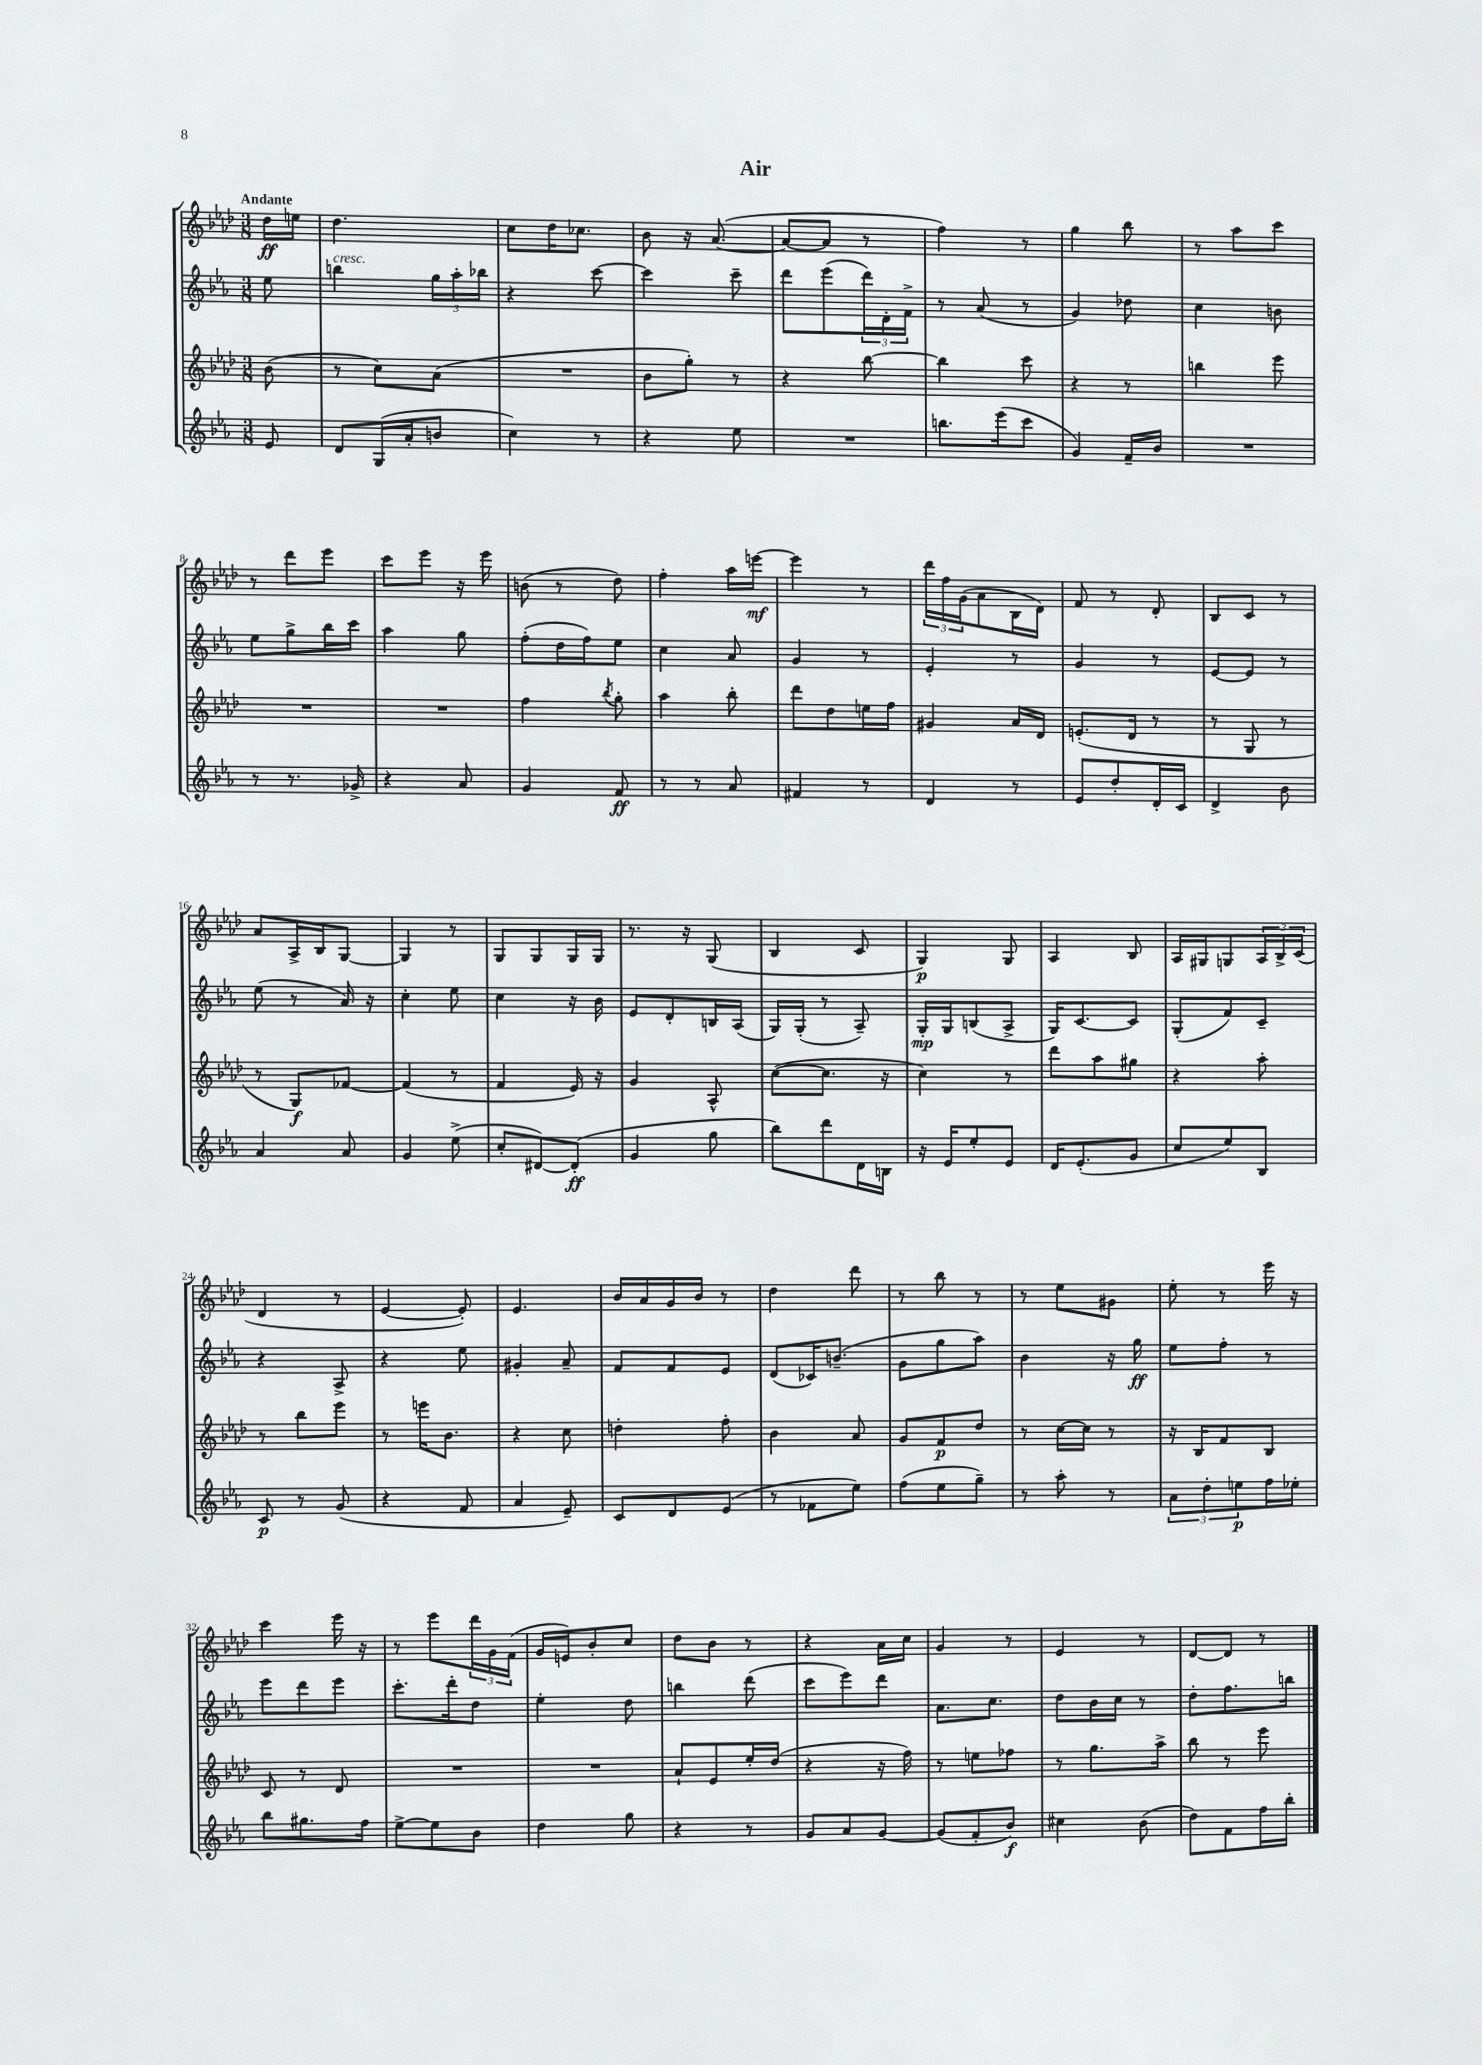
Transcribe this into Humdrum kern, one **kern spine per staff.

**kern	**dynam	**kern	**dynam	**kern	**dynam	**kern	**dynam
*part4	*part4	*part3	*part3	*part2	*part2	*part1	*part1
*staff4	*staff4	*staff3	*staff3	*staff2	*staff2	*staff1	*staff1
*clefG2	*	*clefG2	*	*clefG2	*	*clefG2	*
*k[b-e-a-]	*	*k[b-e-a-d-]	*	*k[b-e-a-]	*	*k[b-e-a-d-]	*
*M3/8	*	*M3/8	*	*M3/8	*	*M3/8	*
=	=	=	=	=	=	=	=
!	!	!	!	!	!	!LO:TX:a:B:t=Andante	!
8e-/	.	(8b-\	.	8ee-\	.	16dd-\LL	ff
.	.	.	.	.	.	16een\JJ	.
=1	=1	=1	=1	=1	=1	=1	=1
!	!	!	!	!LO:TX:a:i:t=cresc.	!	!	!
8d/L	.	8r	.	4bbn\	.	4.dd-\	.
(16G/L	.	8cc\L)	.	.	.	.	.
16a-'/J	.	.	.	.	.	.	.
8bn/J	.	(8a-\J	.	24gg\LL	.	.	.
.	.	.	.	24aa-'\	.	.	.
.	.	.	.	24bb-X\JJ	.	.	.
=2	=2	=2	=2	=2	=2	=2	=2
4cc\)	.	4.r	.	4r	.	8cc\L	.
.	.	.	.	.	.	16dd-\K	.
.	.	.	.	.	.	8.cc-X\J	.
8r	.	.	.	[8ccc\	.	.	.
=3	=3	=3	=3	=3	=3	=3	=3
4r	.	8b-\L	.	4ccc\]	.	8b-\	.
.	.	8gg'\J)	.	.	.	16r	.
.	.	.	.	.	.	([8.a-/	.
8ee-\	.	8r	.	8ccc~\	.	.	.
=4	=4	=4	=4	=4	=4	=4	=4
4.r	.	4r	.	8ddd\L	.	8a-/L_	.
.	.	.	.	(8eee-\	.	8a-/J]	.
.	.	[8bb-\	.	24ddd\L)	.	8r	.
.	.	.	.	24d'\	.	.	.
.	.	.	.	24f^\JJ	.	.	.
=5	=5	=5	=5	=5	=5	=5	=5
8.bbn\L	.	4bb-\]	.	8r	.	4ff\)	.
.	.	.	.	(8a-/	.	.	.
(16eee-\k	.	.	.	.	.	.	.
8ccc\J	.	8ccc\	.	8r	.	8r	.
=6	=6	=6	=6	=6	=6	=6	=6
4g/)	.	4r	.	4g/)	.	4gg\	.
16f~/LL	.	8r	.	8dd-X\	.	8bb-\	.
16b-/JJ	.	.	.	.	.	.	.
=7	=7	=7	=7	=7	=7	=7	=7
4.r	.	4bbn\	.	4cc\	.	8r	.
.	.	.	.	.	.	8aa-\L	.
.	.	8eee-\	.	8bn\	.	8ccc\J	.
!!LO:LB:g=z
=8	=8	=8	=8	=8	=8	=8	=8
8r	.	4.r	.	8ee-\L	.	8r	.
8.r	.	.	.	8gg^\	.	8ddd-\L	.
.	.	.	.	16bb-\L	.	8eee-\J	.
16g-X^/	.	.	.	16ccc\JJ	.	.	.
=9	=9	=9	=9	=9	=9	=9	=9
4r	.	4.r	.	4aa-\	.	8ccc\L	.
.	.	.	.	.	.	8eee-\J	.
8a-/	.	.	.	8gg\	.	16r	.
.	.	.	.	.	.	16eee-\	.
=10	=10	=10	=10	=10	=10	=10	=10
4g/	.	4ff\	.	(8ff'\L	.	(8bn\	.
.	.	.	.	16dd\L	.	8r	.
.	.	.	.	16ff\J)	.	.	.
.	.	8qbb-/	.	.	.	.	.
8f/	ff	8gg'\	.	8ee-\J	.	8dd-\)	.
=11	=11	=11	=11	=11	=11	=11	=11
8r	.	4aa-\	.	4cc\	.	4ff'\	.
8r	.	.	.	.	.	.	.
8a-/	.	8bb-'\	.	8a-/	.	16aa-\LL	.
.	.	.	.	.	.	[16eeen\JJ	mf
=12	=12	=12	=12	=12	=12	=12	=12
4f#X/	.	8ddd-\L	.	4g/	.	4eee\]	.
.	.	8dd-\	.	.	.	.	.
8r	.	16een\L	.	8r	.	8r	.
.	.	16ff\JJ	.	.	.	.	.
=13	=13	=13	=13	=13	=13	=13	=13
4d/	.	4g#X/	.	4e-'/	.	24ddd-\LL	.
.	.	.	.	.	.	24ff\	.
.	.	.	.	.	.	(24g\J	.
.	.	.	.	.	.	8a-\	.
8r	.	16a-/LL	.	8r	.	16B-\L	.
.	.	16d-/JJ	.	.	.	16d-\JJ)	.
=14	=14	=14	=14	=14	=14	=14	=14
8e-/L	.	(8.en'/L	.	4g/	.	8f/	.
8dd'/	.	.	.	.	.	8r	.
.	.	16d-/Jk	.	.	.	.	.
16d'/L	.	8r	.	8r	.	8d-'/	.
16c/JJ	.	.	.	.	.	.	.
=15	=15	=15	=15	=15	=15	=15	=15
4d^/	.	8r	.	[8e-/L	.	8B-/L	.
.	.	8G/	.	8e-/J]	.	8c/J	.
8b-\	.	8r	.	8r	.	8r	.
!!LO:LB:g=z
=16	=16	=16	=16	=16	=16	=16	=16
4a-/	.	8r	.	(8ee-\	.	8a-/L	.
.	.	8G/L)	f	8r	.	16A-^/L	.
.	.	.	.	.	.	16B-/J	.
8a-/	.	[8f-X/J	.	16a-/)	.	[8G/J	.
.	.	.	.	16r	.	.	.
=17	=17	=17	=17	=17	=17	=17	=17
4g/	.	(4f-/]	.	4cc'\	.	4G/]	.
(8ee-^\	.	8r	.	8ee-\	.	8r	.
=18	=18	=18	=18	=18	=18	=18	=18
8cc'/L	.	4f/	.	4cc\	.	8G/L	.
[8d#X/)	.	.	.	.	.	8G/	.
(8d#'/J]	ff	16e-/)	.	16r	.	16G/L	.
.	.	16r	.	16b-\	.	16G/JJ	.
=19	=19	=19	=19	=19	=19	=19	=19
4g/	.	4g/	.	8e-/L	.	8.r	.
.	.	.	.	8d'/	.	.	.
.	.	.	.	.	.	16r	.
8gg\	.	8A-^^/	.	16Bn/L	.	(8G/	.
.	.	.	.	(16A-/JJ	.	.	.
=20	=20	=20	=20	=20	=20	=20	=20
8bb-\L)	.	([8cc\L	.	16G/LL)	.	4B-/	.
.	.	.	.	(16G'/JJ	.	.	.
8ddd\	.	8.cc\J]	.	8r	.	.	.
16d\L	.	.	.	8A-~/)	.	8c/	.
16Bn\JJ	.	16r	.	.	.	.	.
=21	=21	=21	=21	=21	=21	=21	=21
16r	.	4cc\)	.	16G'/LL	mp	4G/)	p
16e-/KL	.	.	.	16G/J	.	.	.
8ee-'/	.	.	.	(8Bn/	.	.	.
8e-/J	.	8r	.	8A-^/J	.	8G/	.
=22	=22	=22	=22	=22	=22	=22	=22
16d/KL	.	8ddd-\L	.	16G/KL)	.	4A-/	.
(8.e-'/	.	.	.	[8.c/	.	.	.
.	.	8aa-\	.	.	.	.	.
8g/J	.	8gg#X\J	.	8c/J]	.	8B-/	.
=23	=23	=23	=23	=23	=23	=23	=23
8cc/L	.	4r	.	(8G'/L	.	16A-/LL	.
.	.	.	.	.	.	16G#X/J	.
8ee-/)	.	.	.	8f/)	.	8Gn/	.
8B-/J	.	8aa-'\	.	8c~/J	.	24A-/L	.
.	.	.	.	.	.	24B-^/	.
.	.	.	.	.	.	(24c/JJ	.
!!LO:LB:g=z
=24	=24	=24	=24	=24	=24	=24	=24
8c/	p	8r	.	4r	.	4d-/	.
8r	.	8bb-\L	.	.	.	.	.
(8g/	.	8eee-\J	.	8A-^/	.	8r	.
=25	=25	=25	=25	=25	=25	=25	=25
4r	.	8r	.	4r	.	[4e-/	.
.	.	16eeen\KL	.	.	.	.	.
.	.	8.b-\J	.	.	.	.	.
8f/	.	.	.	8ee-\	.	8e-'/])	.
=26	=26	=26	=26	=26	=26	=26	=26
4a-/	.	4r	.	4g#X'/	.	4.e-/	.
8e-~/)	.	8cc\	.	8a-~/	.	.	.
=27	=27	=27	=27	=27	=27	=27	=27
8c/L	.	4ddn'\	.	8f/L	.	16b-/LL	.
.	.	.	.	.	.	16a-/	.
8d/	.	.	.	8f/	.	16g/	.
.	.	.	.	.	.	16b-/JJ	.
(8e-/J	.	8ff'\	.	8e-/J	.	8r	.
=28	=28	=28	=28	=28	=28	=28	=28
8r	.	4b-\	.	(8d/L	.	4dd-\	.
8f-X\L	.	.	.	16c-X/K)	.	.	.
.	.	.	.	(8.bn~/J	.	.	.
8ee-\J)	.	8a-/	.	.	.	8ddd-\	.
=29	=29	=29	=29	=29	=29	=29	=29
(8ff\L	.	8g/L	.	8g\L	.	8r	.
8ee-\	.	8f/	p	8gg\	.	8bb-\	.
8gg~\J)	.	8dd-/J	.	8aa-\J)	.	8r	.
=30	=30	=30	=30	=30	=30	=30	=30
8r	.	8r	.	4b-\	.	8r	.
8aa-'\	.	[16cc\LL	.	.	.	8ee-\L	.
.	.	16cc\JJ]	.	.	.	.	.
8r	.	8r	.	16r	.	8g#X\J	.
.	.	.	.	16gg\	ff	.	.
=31	=31	=31	=31	=31	=31	=31	=31
12a-\L	.	16r	.	8ee-\L	.	8ee-'\	.
.	.	16B-/KL	.	.	.	.	.
12dd'\	.	.	.	.	.	.	.
.	.	8f/	.	8ff'\J	.	8r	.
12een\	p	.	.	.	.	.	.
16ff\L	.	8B-/J	.	8r	.	16eee-\	.
16ee-X'\JJ	.	.	.	.	.	16r	.
!!LO:LB:g=z
=32	=32	=32	=32	=32	=32	=32	=32
8bb-\L	.	8c/	.	8eee-\L	.	4ccc\	.
8.gg#X\	.	8r	.	8ddd\	.	.	.
.	.	8d-/	.	8eee-\J	.	16eee-\	.
16ff\Jk	.	.	.	.	.	16r	.
=33	=33	=33	=33	=33	=33	=33	=33
[8ee-^\L	.	4.r	.	8.ccc'\L	.	8r	.
8ee-\]	.	.	.	.	.	8eee-\L	.
.	.	.	.	16ddd'\k	.	.	.
8b-\J	.	.	.	8dd\J	.	24ddd-\L	.
.	.	.	.	.	.	24g\	.
.	.	.	.	.	.	(24f\JJ	.
=34	=34	=34	=34	=34	=34	=34	=34
4dd\	.	4.r	.	4ee-'\	.	16g/LL	.
.	.	.	.	.	.	16en/J)	.
.	.	.	.	.	.	8b-'/	.
8gg\	.	.	.	8dd\	.	8cc/J	.
=35	=35	=35	=35	=35	=35	=35	=35
4r	.	8a-`/L	.	4bbn\	.	8dd-\L	.
.	.	8e-/	.	.	.	8b-\J	.
8r	.	16ee-'/L	.	(8ddd\	.	8r	.
.	.	(16dd-/JJ	.	.	.	.	.
=36	=36	=36	=36	=36	=36	=36	=36
8g/L	.	4r	.	8ccc\L	.	4r	.
8a-/	.	.	.	8eee-\)	.	.	.
[8g/J	.	16r	.	8ddd\J	.	16a-\LL	.
.	.	16ff\)	.	.	.	16cc\JJ	.
=37	=37	=37	=37	=37	=37	=37	=37
(8g/L]	.	8r	.	8.a-\L	.	4g/	.
8f'/	.	8een\L	.	.	.	.	.
.	.	.	.	8.cc\J	.	.	.
8b-/J)	f	8ff-X\J	.	.	.	8r	.
=38	=38	=38	=38	=38	=38	=38	=38
4cc#X\	.	8r	.	8dd\L	.	4e-/	.
.	.	8.gg\L	.	16b-\L	.	.	.
.	.	.	.	16cc\JJ	.	.	.
(8b-\	.	.	.	8r	.	8r	.
.	.	16aa-^\Jk	.	.	.	.	.
=39	=39	=39	=39	=39	=39	=39	=39
8dd\L)	.	8bb-\	.	8dd'\L	.	[8d-/L	.
8f\	.	8r	.	8.ff\	.	8d-/J]	.
16ff\L	.	8eee-\	.	.	.	8r	.
16bb-'\JJ	.	.	.	16bbn\Jk	.	.	.
==	==	==	==	==	==	==	==
*-	*-	*-	*-	*-	*-	*-	*-
